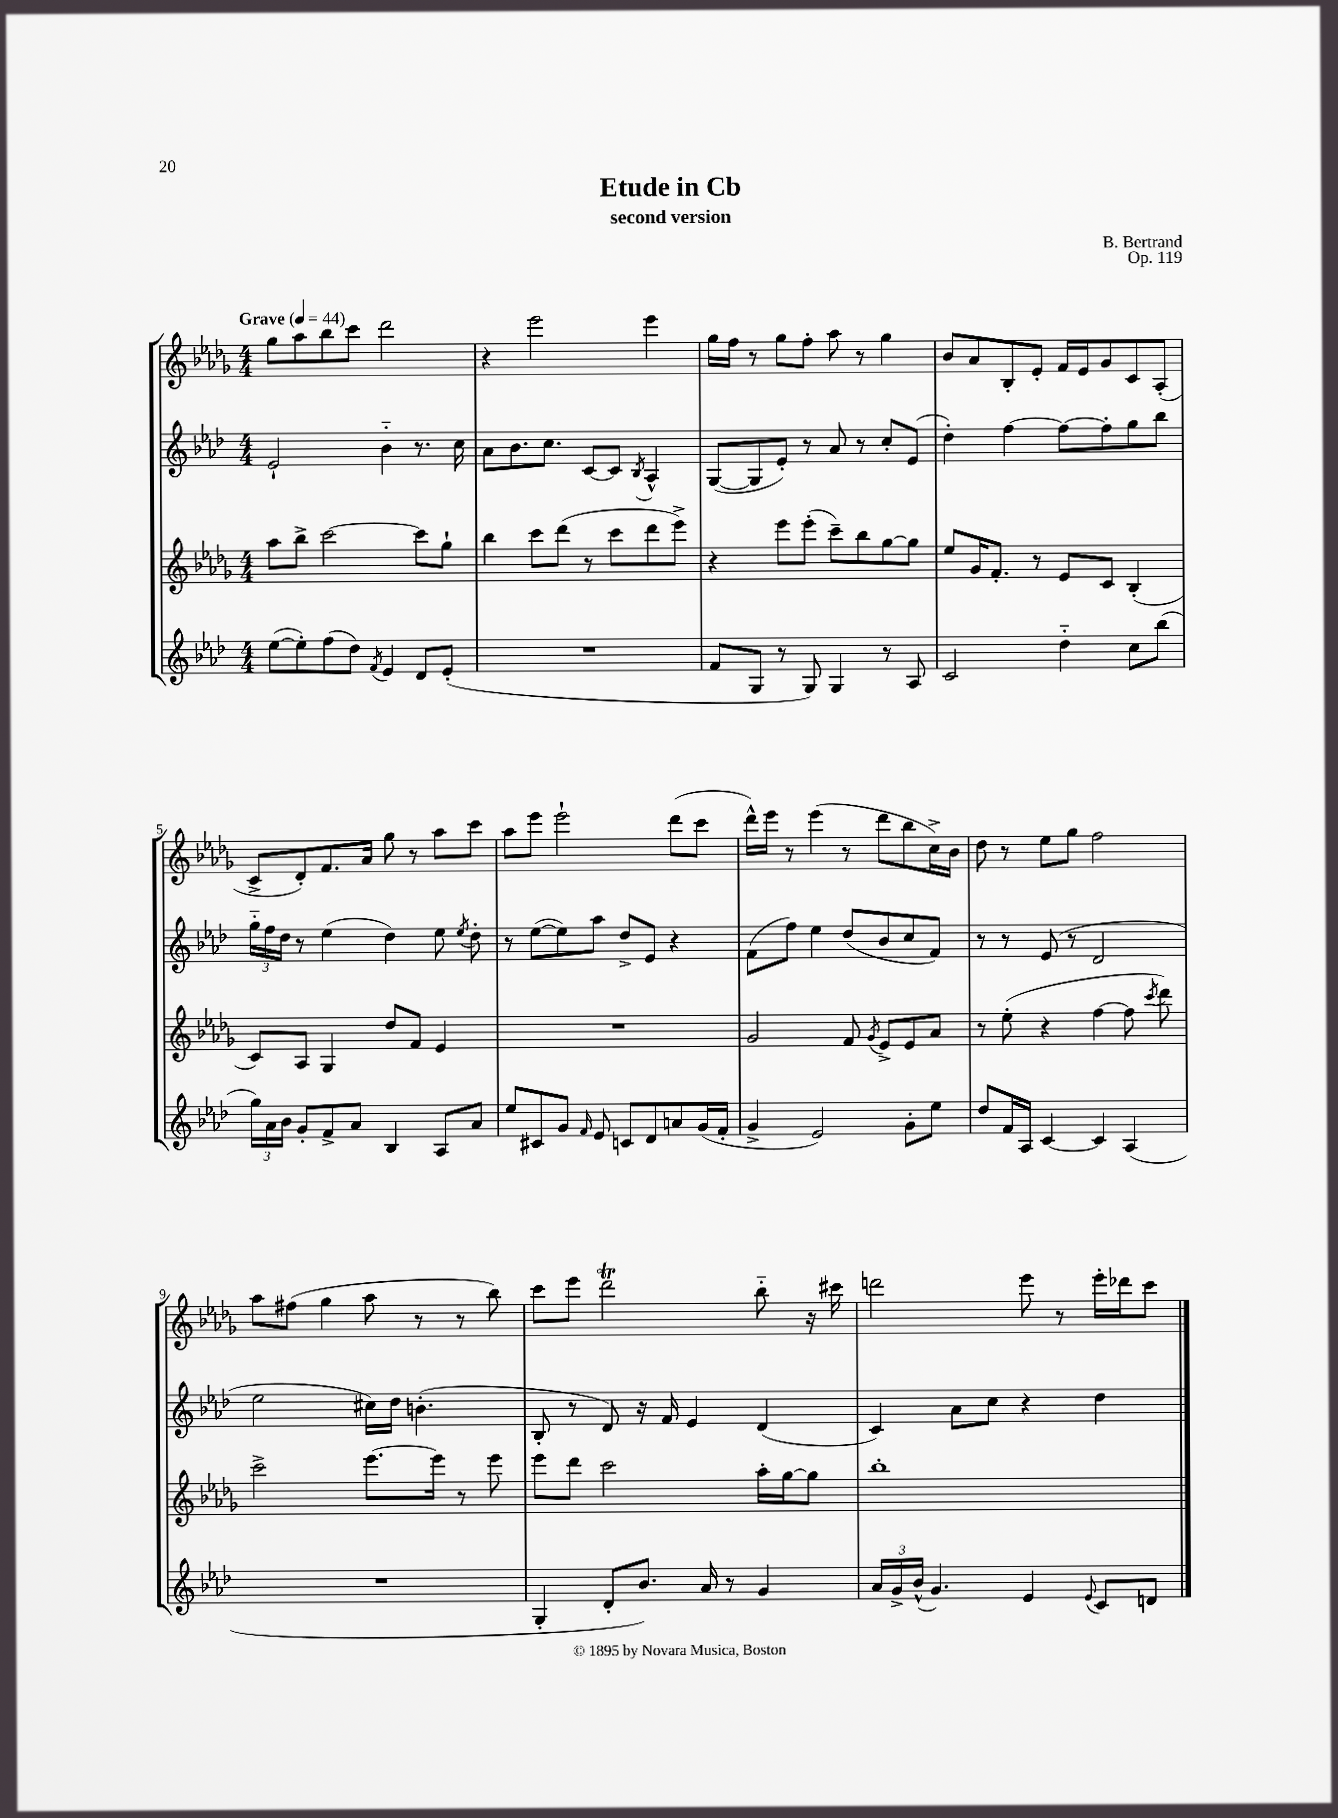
\header { title = "Etude in Cb" composer = "B. Bertrand" subtitle = "second version" opus = "Op. 119" }
<<
\new StaffGroup <<
\new Staff = "s0" {
    \clef treble \key des \major \numericTimeSignature \time 4/4 \tempo "Grave" 4 = 44
    \autoBeamOff ges''8[ aes''8 bes''8 c'''8] des'''2 |
    r4 ees'''2 ees'''4 |
    ges''16[ f''16] r8 ges''8[ f''8]-. aes''8 r8 ges''4 |
    bes'8[ aes'8 bes8-. ees'8]-. f'16[ ees'16 ges'8 c'8 aes8]-.( |
    c'8[-> des'8-.) f'8. aes'16] ges''8 r8 aes''8[ c'''8] |
    aes''8[ ees'''8] ees'''2-! des'''8[( c'''8] |
    des'''16[-^) ees'''16] r8 ees'''4( r8 des'''8[ bes''8 c''16->) bes'16] |
    des''8 r8 ees''8[ ges''8] f''2 |
    aes''8[ fis''8]( ges''4 aes''8 r8 r8 bes''8) |
    c'''8[ ees'''8] des'''2\trill bes''8-_ r16 cis'''16 |
    d'''2 ees'''8 r8 ees'''16[-. des'''16 c'''8] \bar "|." |
}
\new Staff = "s1" {
    \clef treble \key aes \major \numericTimeSignature \time 4/4
    \autoBeamOff ees'2-! bes'4-_ r8. c''16 |
    aes'8[ bes'8. c''8.] c'8[~ c'8] \acciaccatura { bes8 } aes4-^ |
    g8[~( g8 ees'8]-.) r8 aes'8 r8 c''8[-. ees'8]( |
    des''4-.) f''4~ f''8[~ f''8-. g''8 bes''8] |
    \tuplet 3/2 { g''16[-_ f''16 des''16] } r8 ees''4( des''4) ees''8 \acciaccatura { ees''8 } des''8-. |
    r8 ees''8[~( ees''8) aes''8] des''8[-> ees'8] r4 |
    f'8[( f''8]) ees''4 des''8[( bes'8 c''8 f'8]) |
    r8 r8 ees'8( r8 des'2 |
    ees''2 cis''16[) des''16] b'4.-.( |
    bes8-. r8 des'8) r16 f'16 ees'4 des'4( |
    c'4) aes'8[ c''8] r4 des''4 \bar "|." |
}
\new Staff = "s2" {
    \clef treble \key des \major \numericTimeSignature \time 4/4
    \autoBeamOff aes''8[ bes''8]-> c'''2~ c'''8[ ges''8]-! |
    bes''4 c'''8[ des'''8]( r8 c'''8[ des'''8 ees'''8]->) |
    r4 ees'''8[ ees'''8]-.( c'''8[--) bes''8 ges''8~ ges''8] |
    ees''8[ ges'16 f'8.]-. r8 ees'8[ c'8] bes4-.( |
    c'8[) aes8] ges4 des''8[ f'8] ees'4 |
    R1 |
    ges'2 f'8 \acciaccatura { ges'8 } ees'8[-> ees'8 aes'8] |
    r8 ees''8-.( r4 f''4~ f''8 \acciaccatura { c'''8 } des'''8) |
    c'''2-> ees'''8.[~ ees'''16] r8 ees'''8 |
    ees'''8[ des'''8] c'''2 aes''16[-. ges''16~ ges''8] |
    bes''1-. \bar "|." |
}
\new Staff = "s3" {
    \clef treble \key aes \major \numericTimeSignature \time 4/4
    \autoBeamOff ees''8[~( ees''8-.) f''8( des''8]) \acciaccatura { f'8 } ees'4 des'8[ ees'8]-.( |
    R1 |
    f'8[ g8] r8 g8) g4 r8 aes8 |
    c'2 des''4-_ c''8[ bes''8]( |
    \tuplet 3/2 { g''16[) aes'16 bes'16] } g'8[-. f'8-> aes'8] bes4 aes8[ aes'8] |
    ees''8[ cis'8 g'8] \grace { f'16 } ees'8 c'8[ des'8 a'8 g'16( f'16]-. |
    g'4-> ees'2) g'8[-. ees''8] |
    des''8[ f'16 aes16] c'4~ c'4 aes4( |
    R1 |
    g4-. des'8[-. bes'8.]) aes'16 r8 g'4 |
    \tuplet 3/2 { aes'16[ g'16-> bes'16]-^( } g'4.) ees'4 \appoggiatura { ees'8 } c'8[ d'8] \bar "|." |
}
>>
>>
